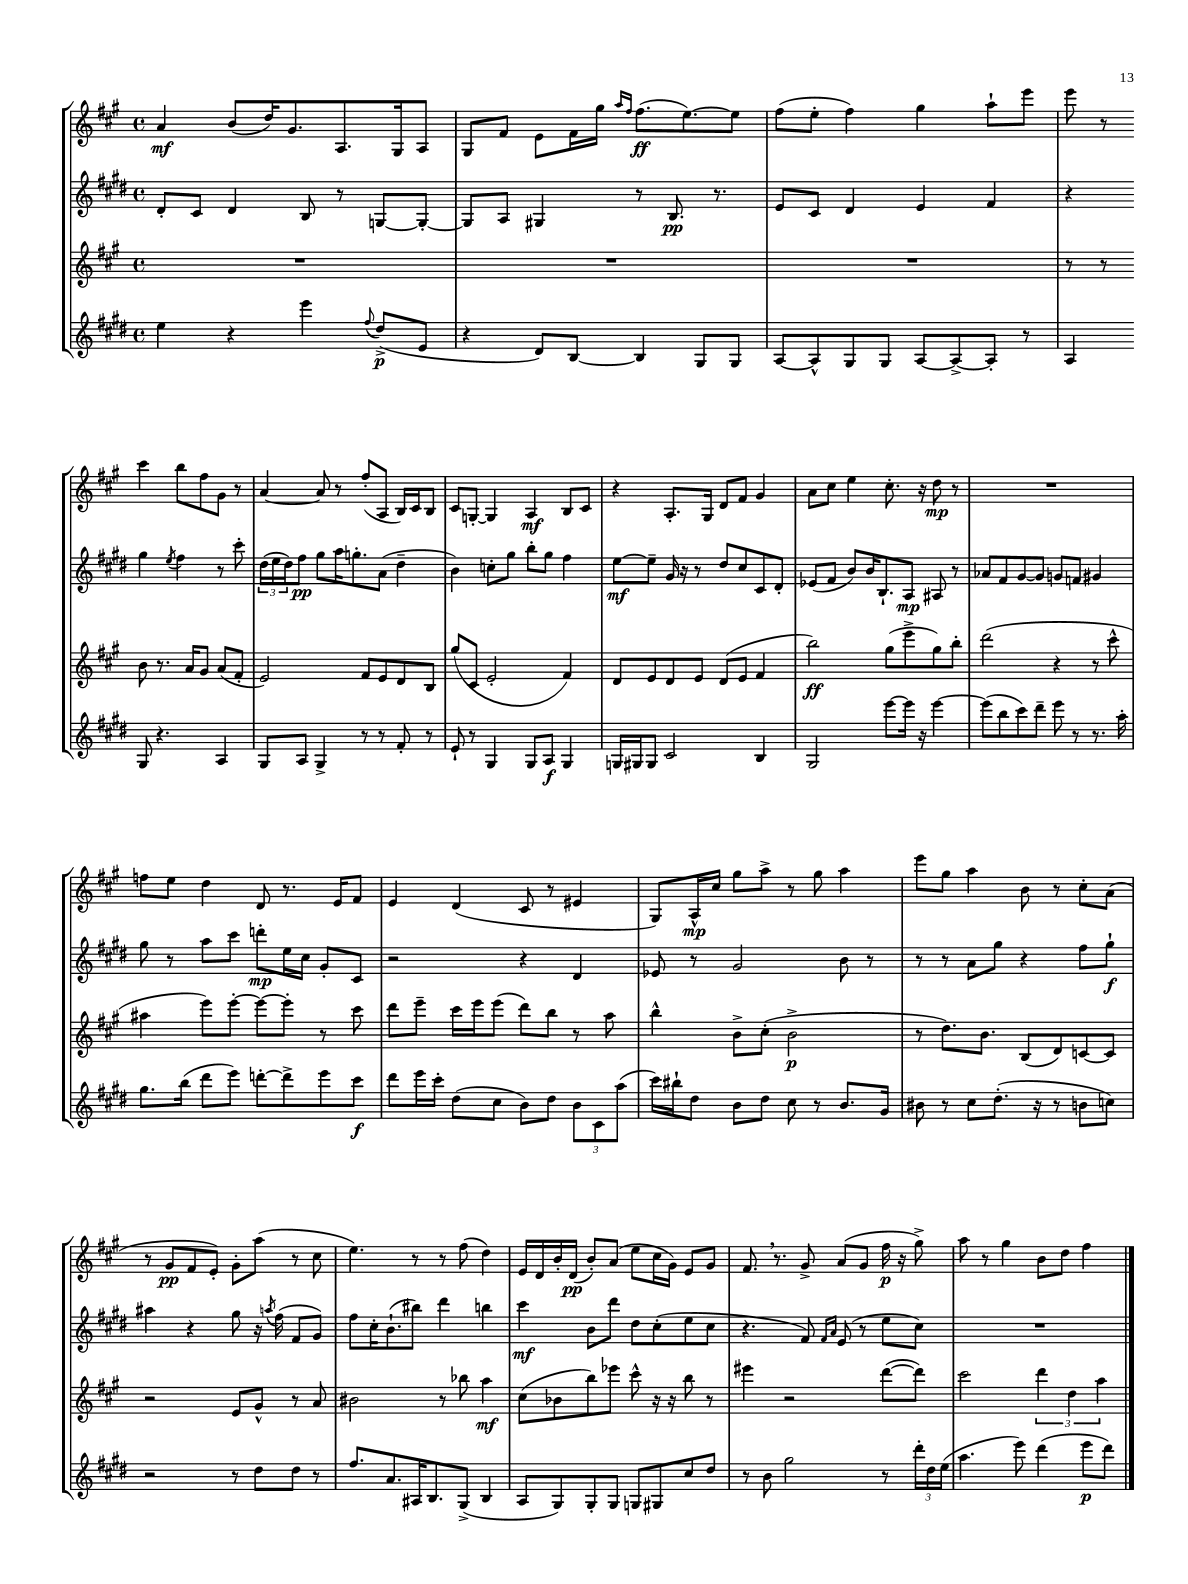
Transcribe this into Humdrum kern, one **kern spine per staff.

**kern	**kern	**kern	**kern
*staff4	*staff3	*staff2	*staff1
*clefG2	*clefG2	*clefG2	*clefG2
*k[f#c#g#d#]	*k[f#c#g#]	*k[f#c#g#d#]	*k[f#c#g#]
*M4/4	*M4/4	*M4/4	*M4/4
*met(c)	*met(c)	*met(c)	*met(c)
4ee\	1r	8d#'/L	4a/
.	.	8c#/J	.
4r	.	4d#/	(8b/L
.	.	.	16dd/K)
.	.	.	8.g#/
4eee\	.	8B/	.
.	.	8r	8.A/
8qqff#/	.	.	.
(8dd#^/L	.	[8G/L	.
.	.	.	16G#/k
8e/J	.	8G'/_J	8A/J
=	=	=	=
4r	1r	8G/]L	8G#/L
.	.	8A/J	8f#/J
8d#/L)	.	4G#/	8e\L
[8B/J	.	.	16f#\L
.	.	.	16gg#\JJ
.	.	.	16qqaa/LL
.	.	.	16qqff#/JJ
4B/]	.	8r	(8.ff#\L
.	.	8.B/	.
.	.	.	[8.ee\)
8G#/L	.	.	.
.	.	8.r	.
8G#/J	.	.	8ee\]J
=	=	=	=
[8A/L	1r	8e/L	(8ff#\L
8A^^/]	.	8c#/J	8ee'\J
8G#/	.	4d#/	4ff#\)
8G#/J	.	.	.
[8A/L	.	4e/	4gg#\
8A^/_	.	.	.
8A'/]J	.	4f#/	8aa`\L
8r	.	.	8eee\J
=	=	=	=
4A/	8r	4r	8eee\
.	8r	.	8r
8G#/	8b\	4gg#\	4ccc#\
4.r	8.r	.	.
.	.	8qee/	.
.	.	4ff#\	8bb\L
.	16a/LK	.	.
.	8g#/J	.	8ff#\
4A/	(8a/L	8r	8g#\J
.	8f#'/J	8ccc#'\	8r
=	=	=	=
8G#/L	2e/)	(24dd#\LL	[4a/
.	.	24ee\	.
.	.	24dd#\J)	.
8A/J	.	8ff#\J	.
4G#^/	.	8gg#\L	8a/]
.	.	16aa\K	8r
.	.	8.gg'\	.
8r	8f#/L	.	(8ff#'/L
8r	8e/	(8a\J	8A/J
8f#'/	8d/	4dd#~\	16B/LL)
.	.	.	16c#/J
8r	8B/J	.	8B/J
=	=	=	=
8e`/	(8gg#/L	4b\)	8c#/L
8r	8c#/J	.	[8G'/J
4G#/	2e'/	8cc'\L	4G/]
.	.	8gg#\J	.
8G#/L	.	8bb'\L	4A/
8A/J	.	8gg#\J	.
4G#/	4f#/)	4ff#\	8B/L
.	.	.	8c#/J
=	=	=	=
16G/LL	8d/L	[8ee\L	4r
16G#/J	.	.	.
8G#/J	8e/	8ee~\]J	.
2c#/	8d/	16g#/	8.A'/L
.	.	16r	.
.	8e/J	8r	.
.	.	.	16G#/Jk
.	(8d/L	8dd#/L	8d/L
.	8e/J	8cc#/	8f#/J
4B/	4f#/	8c#/	4g#/
.	.	8d#'/J	.
=	=	=	=
2G#/	2bb\)	(8e-/L	8a\L
.	.	8f#/J	8cc#\J
.	.	8b/L)	4ee\
.	.	16b/K	.
.	.	8.B`/	.
[8eee\L	(8gg#\L	.	8.cc#'\
16eee\]Jk	8eee^\	8A/J	.
16r	.	.	16r
[4eee\	8gg#\)	8A#/	8dd\
.	8bb'\J	8r	8r
=	=	=	=
(8eee\]L	(2ddd\	8a-/L	1r
8bb\	.	8f#/	.
8ccc#\)	.	[8g#/	.
8ddd#~\J	.	8g#/]J	.
8eee\	4r	8g/L	.
8r	.	8f/J	.
8.r	8r	4g#/	.
.	8ccc#^^\	.	.
16aa'\	.	.	.
=	=	=	=
8.gg#\L	4aa#\	8gg#\	8ff\L
.	.	8r	8ee\J
(16bb\Jk	.	.	.
8ddd#\L	8eee\L)	8aa\L	4dd\
8eee\J)	[8eee'\J	8ccc#\J	.
[8ddd'\L	8eee\_L	8ddd'\L	8d/
8ddd^\]	8eee'\]J	16ee\L	8.r
.	.	16cc#\JJ	.
8eee\	8r	8g#'/L	.
.	.	.	16e/LK
8ccc#\J	8ccc#\	8c#/J	8f#/J
=	=	=	=
8ddd#\L	8ddd\L	2r	4e/
16eee\L	8eee~\J	.	.
16ccc#'\JJ	.	.	.
(8dd#\L	16ccc#\LL	.	(4d/
.	16eee\J	.	.
8cc#\J	(8eee\J	.	.
8b\L)	8ddd\L)	4r	8c#/
8dd#\J	8bb\J	.	8r
12b\L	8r	4d#/	4e#/
12c#\	.	.	.
.	8aa\	.	.
(12aa\J	.	.	.
=	=	=	=
16ccc#\LL)	4bb^^\	8e-/	8G#/L)
16bb#`\J	.	.	.
8dd#\J	.	8r	16A^^/L
.	.	.	16cc#/JJ
8b\L	8b^\L	2g#/	8gg#\L
8dd#\J	(8cc#'\J	.	8aa^\J
8cc#\	2b^\	.	8r
8r	.	.	8gg#\
8.b/L	.	8b\	4aa\
.	.	8r	.
16g#/Jk	.	.	.
=	=	=	=
8b#\	8r	8r	8eee\L
8r	8.dd\L)	8r	8gg#\J
8cc#\L	.	8a\L	4aa\
.	8.b\J	.	.
(8.dd#'\J	.	8gg#\J	.
.	(8B/L	4r	8b\
16r	.	.	.
8r	8d/)	.	8r
8b\L	[8c/	8ff#\L	8cc#'\L
8cc\J)	8c/]J	8gg#`\J	(8a\J
=	=	=	=
2r	2r	4aa#\	8r
.	.	.	8g#/L
.	.	4r	8f#/
.	.	.	8e'/J)
8r	8e/L	8gg#\	8g#'\L
8dd#\L	8g#^^/J	16r	(8aa\J
.	.	8qaa/	.
.	.	(16ff#\	.
8dd#\J	8r	8f#/L	8r
8r	8a/	8g#/J)	8cc#\
=	=	=	=
8.ff#/L	2b#\	8ff#\L	4.ee\)
.	.	16cc#'\K	.
8.a/	.	(8.b`\	.
16A#/K	.	8bb#\J)	8r
8.B/	.	.	.
.	8r	4ddd#\	8r
(8G#^/J	8bb-\	.	(8ff#\
4B/	4aa\	4bb\	4dd\)
=	=	=	=
8A/L	(8cc#\L	4ccc#\	16e/LL
.	.	.	16d/
8G#/)	8b-\	.	16b'/
.	.	.	(16d/JJ
8G#'/	8bb\)	8b\L	8b'/L)
8G#/J	8eee-\J	8ddd#\J	(8a/J
8G/L	8ccc#^^\	8dd#\L	8ee\L
8G#/	16r	(8cc#'\	16cc#\L
.	16r	.	16g#\JJ)
8cc#/	8bb\	8ee\	8e/L
8dd#/J	8r	8cc#\J	8g#/J
=	=	=	=
8r	4eee#\	4.r	8.f#/
8b\	.	.	.
.	.	.	8.r
2gg#\	2r	.	.
.	.	8f#/)	8g#^/
.	.	16qqf#/LL	.
.	.	16qqa/JJ	.
.	.	(8e/	(8a/L
.	.	8r	8g#/J
8r	([8ddd\L	8ee\L	16ff#\
.	.	.	16r
24ddd#'\LL	8ddd\]J)	8cc#\J)	8gg#^\)
24dd#\	.	.	.
(24ee\JJ	.	.	.
=	=	=	=
4.aa\	2ccc#\	1r	8aa\
.	.	.	8r
.	.	.	4gg#\
8eee\)	.	.	.
(4ddd#\	6ddd\	.	8b\L
.	.	.	8dd\J
.	6dd\	.	.
8eee\L	.	.	4ff#\
.	6aa\	.	.
8ddd#\J)	.	.	.
==	==	==	==
*-	*-	*-	*-
